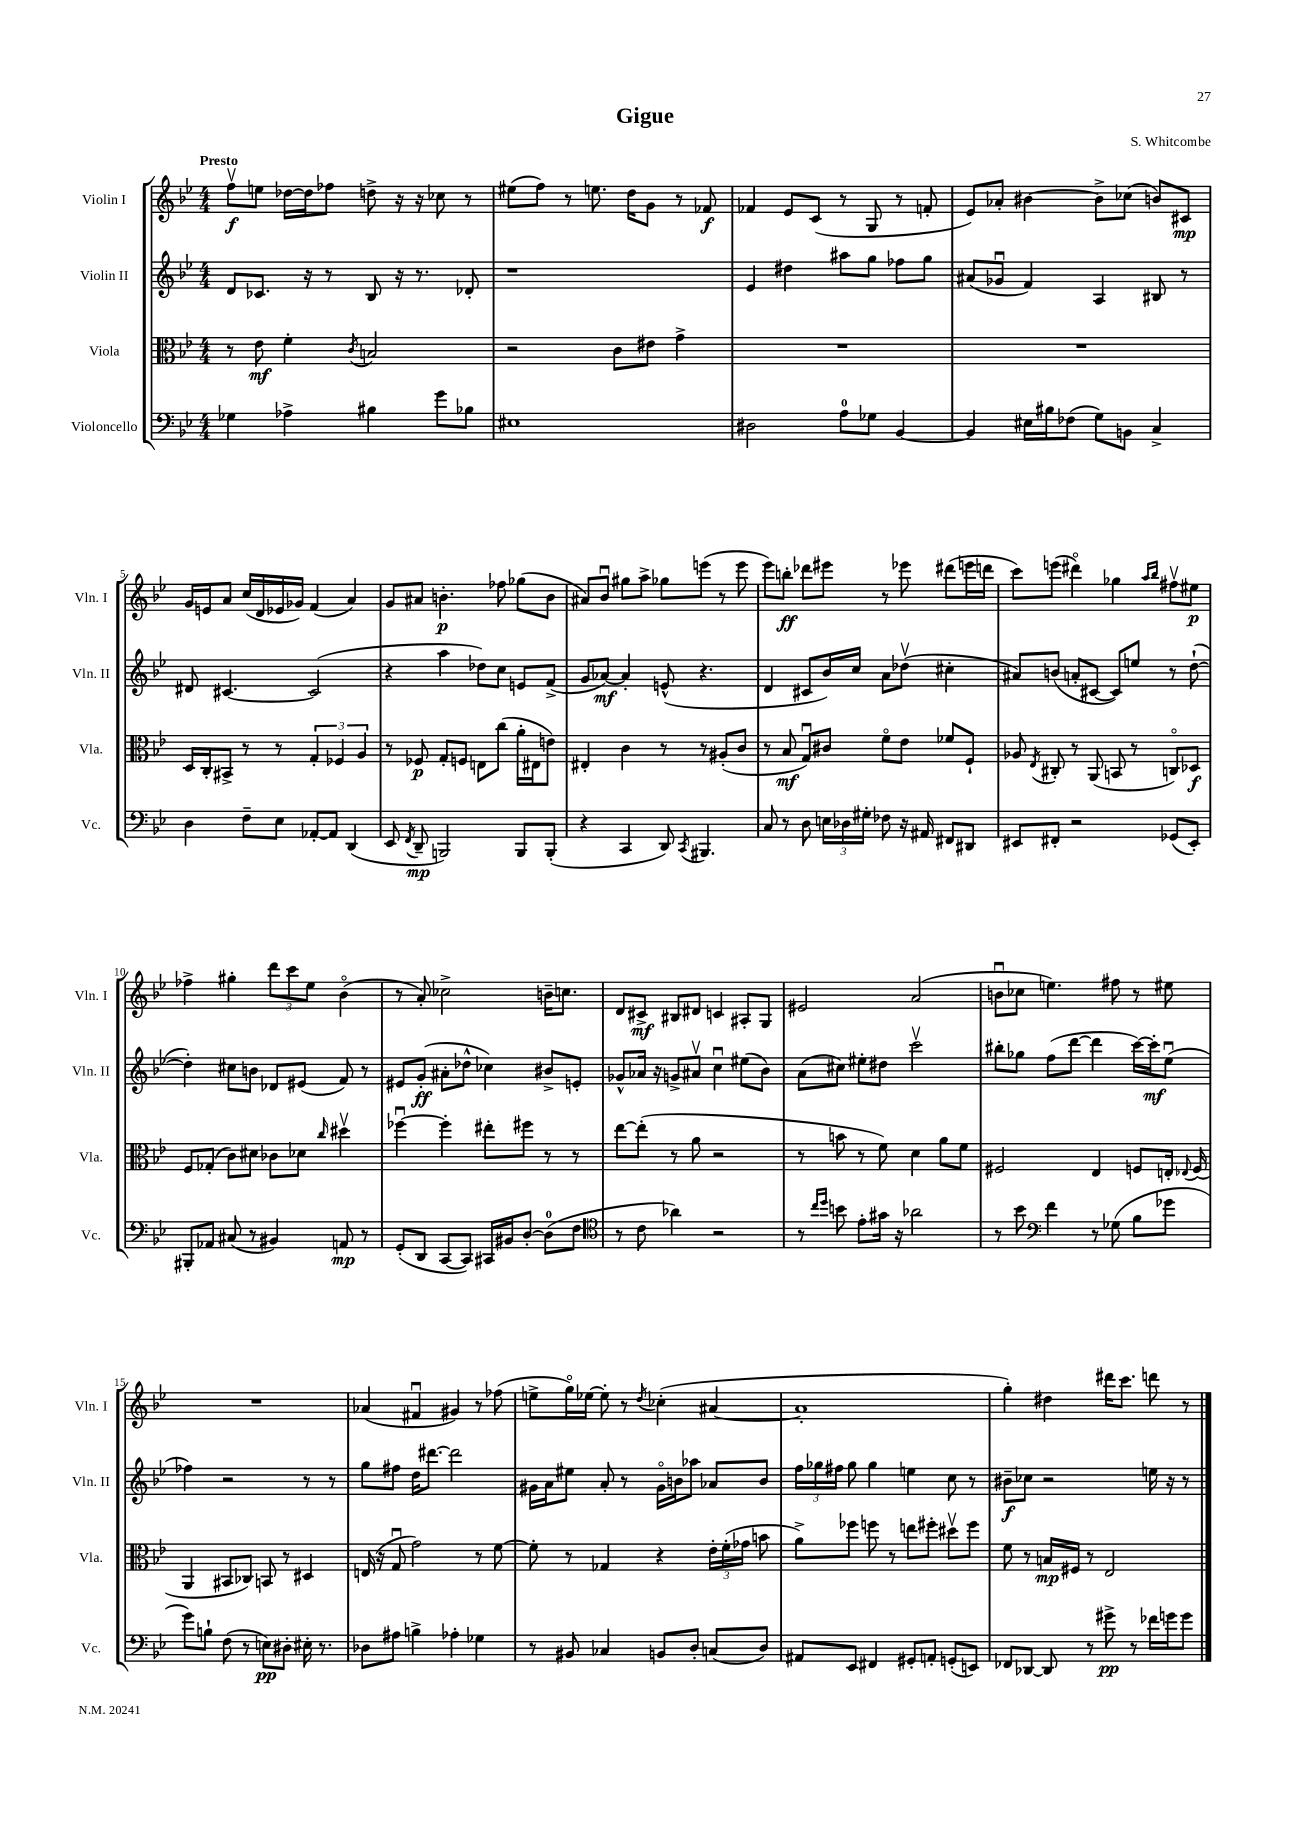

**kern	**kern	**kern	**kern
*staff4	*staff3	*staff2	*staff1
*clefF4	*clefC3	*clefG2	*clefG2
*k[b-e-]	*k[b-e-]	*k[b-e-]	*k[b-e-]
*M4/4	*M4/4	*M4/4	*M4/4
4G-\	8r	8d/L	8ffv\L
.	8e-\	8.c-/J	8ee\J
4A-^\	4f'\	.	[16dd-\LL
.	.	16r	16dd-\]J
.	.	8r	8ff-\J
.	8qc/	.	.
4B#\	2B/	8B-/	8dd^\
.	.	16r	16r
.	.	8.r	16r
8g\L	.	.	8cc-\
8B-\J	.	8d-'/	8r
=	=	=	=
1E#	2r	1r	(8ee#\L
.	.	.	8ff\J)
.	.	.	8r
.	.	.	8.ee\
.	8c\L	.	.
.	.	.	16dd\LK
.	8e#\J	.	8g\J
.	4g^\	.	8r
.	.	.	8f-/
=	=	=	=
2D#\	1r	4e-/	4f-/
.	.	4dd#\	8e-/L
.	.	.	(8c/J
8A\L	.	8aa#\L	8r
8G-\J	.	8gg\J	8G/
[4BB-/	.	8ff-\L	8r
.	.	8gg\J	8f'/
=	=	=	=
4BB-/]	1r	(8a#/L	8e-/L)
.	.	8g-u/J	8a-'/J
16E#\LL	.	4f/)	[4b#\
16B#\J	.	.	.
(8F-\J	.	.	.
8G\L)	.	4A/	8b#^\]L
8BB\J	.	.	(8cc-\J
4C^/	.	8B#/	8b/L)
.	.	8r	8c#/J
=	=	=	=
4D\	16D/LL	8d#/	16g/LL
.	16C'/J	.	16e/J
.	8BB#^/J	[4.c#/	8a/J
8F~\L	8r	.	(16cc/LL
.	.	.	16d/
8E-\J	8r	.	16e-/
.	.	.	16g-/JJ)
[8AA-'/L	6G'/	(2c#/]	(4f/
8AA-/]J	.	.	.
.	6F-/	.	.
(4DD/	.	.	4a/)
.	6A/	.	.
=	=	=	=
8EE-/	8r	4r	8g/L
8qFF/	.	.	.
8DD~/	8F-/	.	8a#/J
2BBB/)	8G'/L	4aa\	4.b'\
.	8F/J	.	.
.	8E\L	8dd-\L)	.
.	(8cc\J	8cc\J	8ff-\
8BBB/L	16a'\LL	8e/L	(8gg-\L
.	16E#\J	.	.
(8BBB'/J	8e\J)	(8f^/J	8b\J
=	=	=	=
4r	4E#'/	8g/L	8a#/L)
.	.	[8a-/J)	8b-u/J
4CC/	4c\	4a-'/]	8gg#\L
.	.	.	8aa^\J
8DD/)	8r	(8e^^/	8gg-\L
8qCC/	.	.	.
4.BBB#/	8r	4.r	(8eee\J
.	(8A#'/L	.	8r
.	8c/J	.	8eee\
=	=	=	=
8C/	8r	4d/	8eee-\L)
8r	8B-/	.	8bb'\J
8D\	8Gu/L)	8c#/L	8ddd-\L
24E\LL	8c#/J	16b-/L)	8eee#\J
24D-\	.	.	.
.	.	16cc/JJ	.
24G#'\JJ	.	.	.
8F-\	8fo\L	8a\L	8r
16r	8e-\J	(8dd-v\J	8eee-\
16AA#/	.	.	.
8FF#/L	8f-/L	4cc#'\	(8ddd#\L
8DD#/J	8F`/J	.	16eee\L
.	.	.	16ddd\JJ
=	=	=	=
8EE#/L	8A-/	8a#/L)	8ccc\L)
.	8qE-/	.	.
8FF#'/J	8C#'/	(8b/J	(8eee\J
2r	8r	8a'/L	4ddd#o\)
.	(8AA/	[8c#/J	.
.	8BB/	8c#/]L)	4gg-\
.	8r	8ee/J	.
.	.	.	16qqaa/LL
.	.	.	16qqbb-/JJ
(8GG-/L	8Co/L)	8r	8ff#v\L
8EE#'/J)	8D-/J	([8dd`\	8ee#\J
=	=	=	=
8BBB#'/L	8F/L	4dd'\])	4ff-^\
8AA-/J	(8G-'/J	.	.
(8C#/	8c\L)	8cc#\L	4gg#'\
8r	8d#\J	8b\J	.
4BB#/)	8c-\L	8d-/L	12ddd\L
.	.	.	12ccc\
.	8d-\J	(8e#/J	.
.	.	.	12ee-\J
.	16qqcc/	.	.
8AA/	4dd#v\	8f/)	(4b-o\
8r	.	8r	.
=	=	=	=
(8GG'/L	[4ff-u\	8e#/L	8r
8DD/J	.	(8g'/J	8a'/)
[8CC/L	4ff-'\]	8a#'\L	2cc-^\
8CC/]J)	.	8dd-^^\J	.
16CC#/LL	8ee#'\L	4cc-\)	.
16BB#/J	.	.	.
[8D'/J	8ff#\J	.	.
(8D\]L	8r	8b#^/L	16b~\LK
.	.	.	8.cc\J
8F\J	8r	8e'/J	.
=	=	=	=
*clefC4	*	*	*
8r	[8ee-\L	8g-^^/L	8d/L
8c\	(8ee-'\]J	16a-/Jk	8c#^/J
.	.	16r	.
4a-\)	8r	8g^/L	8B#/L
.	8a\	8a#v/J	8d#/J
2r	2r	4ccu\	4c/
.	.	(8ee#\L	8A#'/L
.	.	8b-\J)	8G/J
=	=	=	=
8r	8r	(8a\L	2e#/
16qqcc/LL	.	.	.
16qqdd/JJ	.	.	.
8b\	8b\	8cc#\J)	.
8e-'\L	8r	8ee#'\L	.
16g#\Jk	8f\)	8dd#\J	.
16r	.	.	.
2a-\	4d\	2cccv\	(2a/
.	8a\L	.	.
.	8f\J	.	.
=	=	=	=
8r	2F#/	8bb#'\L	8bu\L
8b-\	.	8gg-\J	8cc-\J
*clefF4	*	*	*
4f\	.	(8ff\L	4.ee\)
.	.	[8ddd\J	.
8r	4E-/	4ddd\]	.
(8G-\	.	.	8ff#\
8B-\L	8F/L	[16ccc\LL)	8r
.	.	16ccc'\]J	.
8g-\J	16E'/Jk	(8ee-u\J	8ee#\
.	8qqE-/	.	.
.	(16F/	.	.
=	=	=	=
8g\L)	4AA/	4ff-\)	1r
8B`\J	.	.	.
(8F\	8BB#/L	2r	.
8r	8C-/J)	.	.
8E\L)	8BB/	.	.
8D#'\J	8r	.	.
16E#'\	4D#/	8r	.
8.r	.	.	.
.	.	8r	.
=	=	=	=
8D-\L	(16E/	8gg\L	(4a-/
.	16r	.	.
8A#\J	8Gu/	8ff#\J	.
4B^\	2g\)	16dd\LK	4f#u/
.	.	[8.ddd#\J	.
4A-'\	.	2ddd#\]	4g#/)
4G-\	8r	.	8r
.	[8f\	.	(8ff-\
=	=	=	=
8r	8f'\]	16g#\LL	8ee^\L
.	.	16a\J	.
8BB#/	8r	8ee#\J	16ggo\L)
.	.	.	[16ee-\JJ
4C-/	4G-/	8a'/	8ee-'\]
.	.	8r	8r
.	.	.	8qdd/
8BB/L	4r	16g#o\LL	(4cc-'\
.	.	16b\J	.
8D'/J	.	8aa-\J	.
(8C/L	24e-'\LL	8a-/L	[4a#/
.	(24f'\	.	.
.	24g-\JJ	.	.
8D/J)	8b\	8b/J	.
=	=	=	=
8AA#/L	8a^\L)	24ff\LL	1a#']
.	.	24gg-\	.
.	.	24ff#\JJ	.
8EE-/J	8ff-\J	8gg-\	.
4FF#/	8ff\	4gg-\	.
.	8r	.	.
8GG#'/L	8ee\L	4ee\	.
8AA'/J	8ff#'\J	.	.
(8GG'/L	8dd#v\L	8cc\	.
8EE/J)	8ff#\J	8r	.
=	=	=	=
8FF-/L	8f\	8b#~\L	4gg'\)
[8DD-/J	8r	8cc-\J	.
8DD-/]	16B/LL	2r	4dd#\
.	16F#/JJ	.	.
8r	8r	.	.
8g#^\	2E-/	.	16ddd#\LK
.	.	.	8.ccc\J
8r	.	.	.
16f-\LL	.	16ee\	8ddd\
16g\J	.	16r	.
8g\J	.	8r	8r
==	==	==	==
*-	*-	*-	*-
